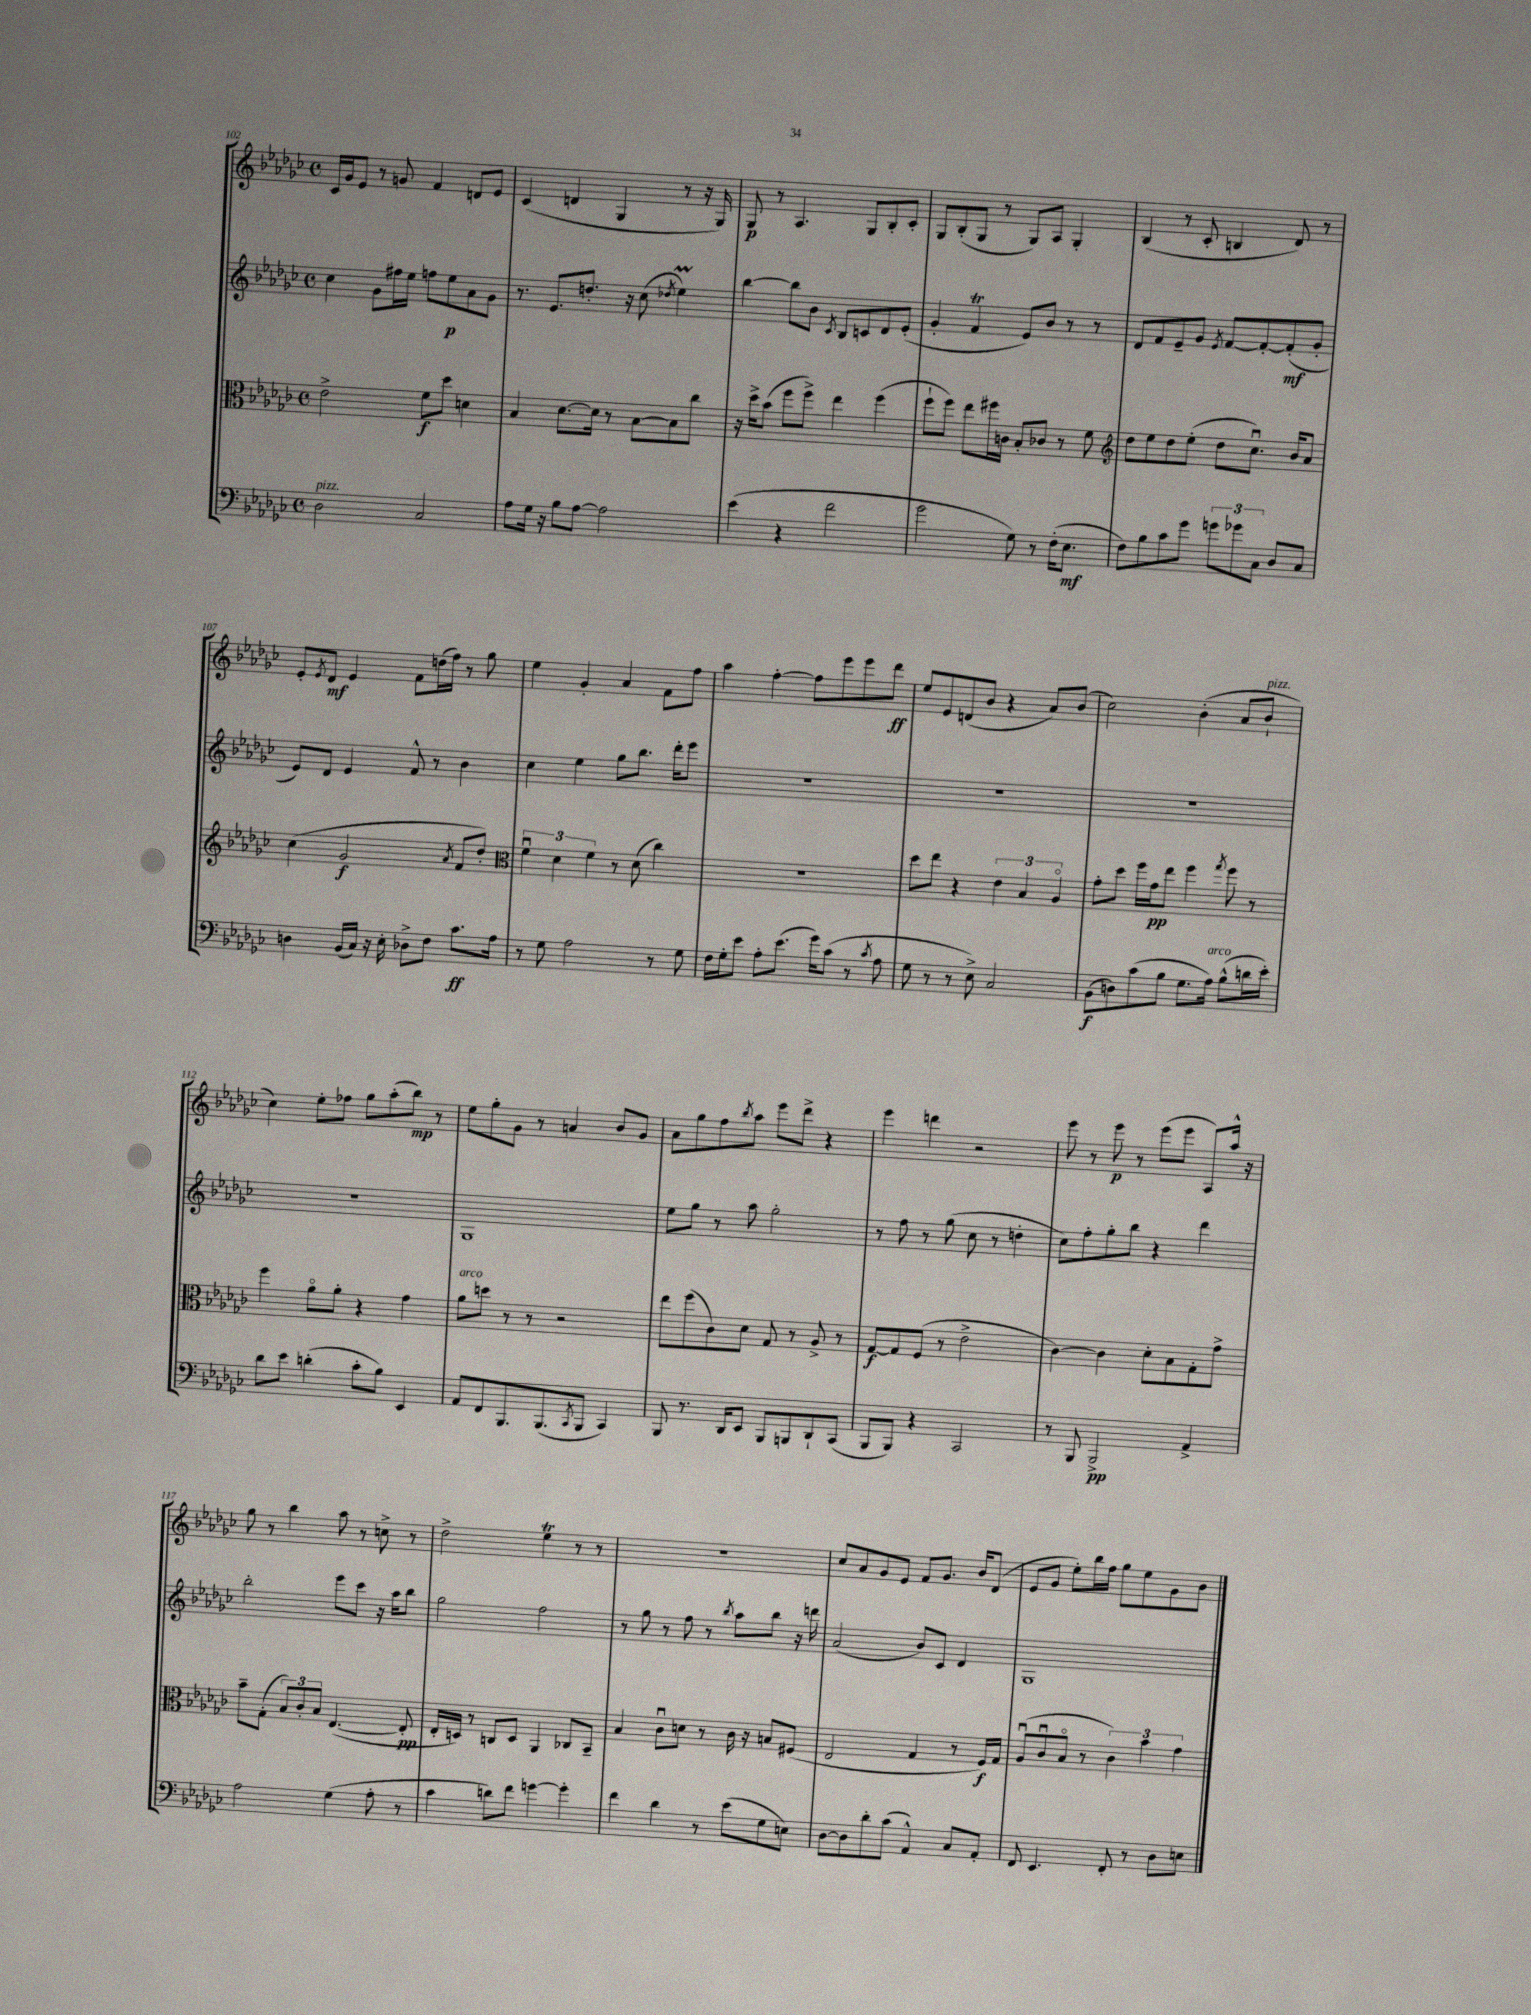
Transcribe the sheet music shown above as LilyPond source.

<<
\new StaffGroup <<
\new Staff = "s0" {
    \clef treble \key ges \major \defaultTimeSignature \time 4/4
    ces'16 ges'16 ees'8 r8 g'8 f'4 d'8 ees'8 |
    ces'4( d'4 ges4 r8 r16 ges16) |
    ges8\p r8 aes4. ges8 bes8-. ces'8-. |
    ges8 bes8-.( ges8 r8 ges8) aes8 ges4-. |
    bes4( r8 ces'8-. b4 des'8) r8 |
    ees'8-. \acciaccatura { ees'8 } des'8\mf ees'4 f'8 d''16( f''16) r8 ges''8 |
    ees''4 ges'4-. aes'4 f'8 f''8 |
    aes''4 f''4~-. f''8 ees'''8 ees'''8 des'''8\ff |
    ees''8 ees'8 d'8( bes'8 r4 aes'8) bes'8( |
    ces''2) bes'4-.( aes'8 bes'8-!^\markup { \italic "pizz." } |
    ces''4) ees''8-. fes''8 ges''8 aes''8-.( bes''8\mp) r8 |
    ees''8 ges''8-. ges'8 r8 a'4 bes'8 ges'8 |
    aes'8 ges''8 f''8 \acciaccatura { bes''8 } aes''8 ees'''8 des'''8-> r4 |
    ees'''4 d'''4 r2 |
    ees'''8 r8 ees'''8\p r8 ees'''8( ees'''8 aes8) aes''16-^ r16 |
    ges''8 r8 bes''4 aes''8 r8 c''8-> r8 |
    des''2-> ees''4\trill r8 r8 |
    R1 |
    ces''8 aes'8 ges'8 ees'8 f'8 ges'8. bes'16 des'8( |
    ees'8 ges'8 ees''8-.) bes''16 f''16 ges''8 ees''8 ges'8 bes'8 \bar "|." |
}
\new Staff = "s1" {
    \clef treble \key ges \major \defaultTimeSignature \time 4/4
    ces''4 ges'8 fis''16 ees''16 f''8 ees''8\p aes'8 ges'8 |
    r8. ees'8. d''8.-. r16 ces''8( \acciaccatura { des''8 } ees''4\prall) |
    bes''4~ bes''8 bes'8 \acciaccatura { ces'8 } bes8 c'8 des'8 ees'8-.( |
    ges'4-. f'4\trill ees'8) bes'8 r8 r8 |
    des'8 f'8 ees'8-- ges'8 \acciaccatura { ees'8 } f'8~ f'8~-. f'8-.\mf( ges'8-. |
    ees'8) des'8 ees'4 f'8-^ r8 bes'4 |
    ces''4 ees''4 ges''8 bes''8. des'''16-. ees'''8 |
    R1 |
    R1 |
    R1 |
    R1 |
    ges1 |
    ees''8 ges''8 r8 aes''8 ges''2-. |
    r8 f''8 r8 ges''8( ces''8 r8 d''4-. |
    ces''8) f''8-. ges''8-. bes''8 r4 des'''4 |
    bes''2-. ees'''8 ces'''8 r16 aes''16 bes''8 |
    ges''2 f''2 |
    r8 ges''8 r8 f''8 r8 \acciaccatura { bes''8 } aes''8 bes''8 r16 d'''16 |
    aes'2( bes'8) ces'8 des'4 |
    ges1 \bar "|." |
}
\new Staff = "s2" {
    \clef alto \key ges \major \defaultTimeSignature \time 4/4
    ees'2-> f'8\f des''8 d'4 |
    bes4 des'8.~ des'16 r8 bes8~ bes8 ces''8 |
    r16 des''16-> bes'8( f''8 f''8->) ees''4 f''4( |
    f''8-! f''8) ees''8 fis''16 c'16 bes8-. ces'8 r8 f'8 |
    \clef treble des''8 ees''8 des''8 ees''8-.( des''8 ces''8.\downbow) bes'16 aes'8 |
    ces''4( ges'2\f \acciaccatura { aes'8 } f'8 des''8-.) |
    \clef alto \tuplet 3/2 { f'4\downbow des'4 f'4 } r8 des'8( ces''4) |
    r1 |
    des''8 ees''8 r4 \tuplet 3/2 { ees'4 bes4 aes4\flageolet } |
    ges'8-. des''8 f''16 ges'16\pp ees''8 f''4 \acciaccatura { ges''8 } f''8 r8 |
    f''4 aes'8\flageolet aes'8-. r4 ges'4 |
    aes'8^\markup { \italic "arco" } d''8 r8 r8 r2 |
    ees''8 f''8( ces'8) des'8 ges8 r8 aes8-> r8 |
    ges8~\f ges8 f8( r8 ees'2-> |
    ces'4~) ces'4 des'8-. bes8 ges8-. ges'8-> |
    bes'8-- ges8-.( \tuplet 3/2 { bes8) ces'8-. bes8 } ees4.~( ees8-.\pp |
    ees16-. d16) r8 c8 d8 aes,4 ces8 bes,8-- |
    bes4 ces'8\downbow d'8 r8 ces'16 r16 b8 fis8( |
    ees2 ges4 r8 f16\f) ges16 |
    aes8\downbow( ces'8\downbow bes8\flageolet r8 \tuplet 3/2 { ces'4) bes'4 ges'4 } \bar "|." |
}
\new Staff = "s3" {
    \clef bass \key ges \major \defaultTimeSignature \time 4/4
    des2^\markup { \italic "pizz." } ces2 |
    aes8 ges16 r16 bes8 aes8~ aes2 |
    ees'4( r4 f'2 |
    ges'2 ges8) r8 f16-.( ees8.\mf |
    f8) bes8 ces'8 ges'8 \tuplet 3/2 { g'8 ges'8 ces8 } des8 ces8 |
    d4 bes,16( ces16) r16 ees16-. des8-> f8 ces'8.\ff aes16 |
    r8 ges8 aes2 r8 ges8 |
    f16 ges16-. ees'8 aes8-. ees'8.( ges'16) ces'8( r8 \acciaccatura { ces'8 } aes8 |
    ges8 r8 r8 ees8->) ces2 |
    bes,8\f( d8) ces'8( bes8 ges8. aes16^\markup { \italic "arco" }) bes8-^( d'16 ees'16-.) |
    des'8 ees'8 d'4-.( ces'8-. bes8) ees,4 |
    aes,8 f,8 bes,,8. bes,,8.( \acciaccatura { ces,8 } bes,,8 ces,4) |
    bes,,8 r8. des,16 ees,8 bes,,8 b,,8 des,8-! ces,8( |
    bes,,8 bes,,8) r4 ces,2 |
    r8 bes,,8 bes,,2->\pp aes,4-> |
    aes2 ges4( aes8-. r8 |
    ces'4 d'8) f'8 g'4~ g'4-. |
    f'4 des'4 r8 ees'8( ges8 e8) |
    des8~ des8 des'8-. ces'8( aes,4-^) ces8 aes,8-. |
    f,8 ees,4. f,8-. r8 des8 e8 \bar "|." |
}
>>
>>
\layout { \context { \Score currentBarNumber = #102 } }
